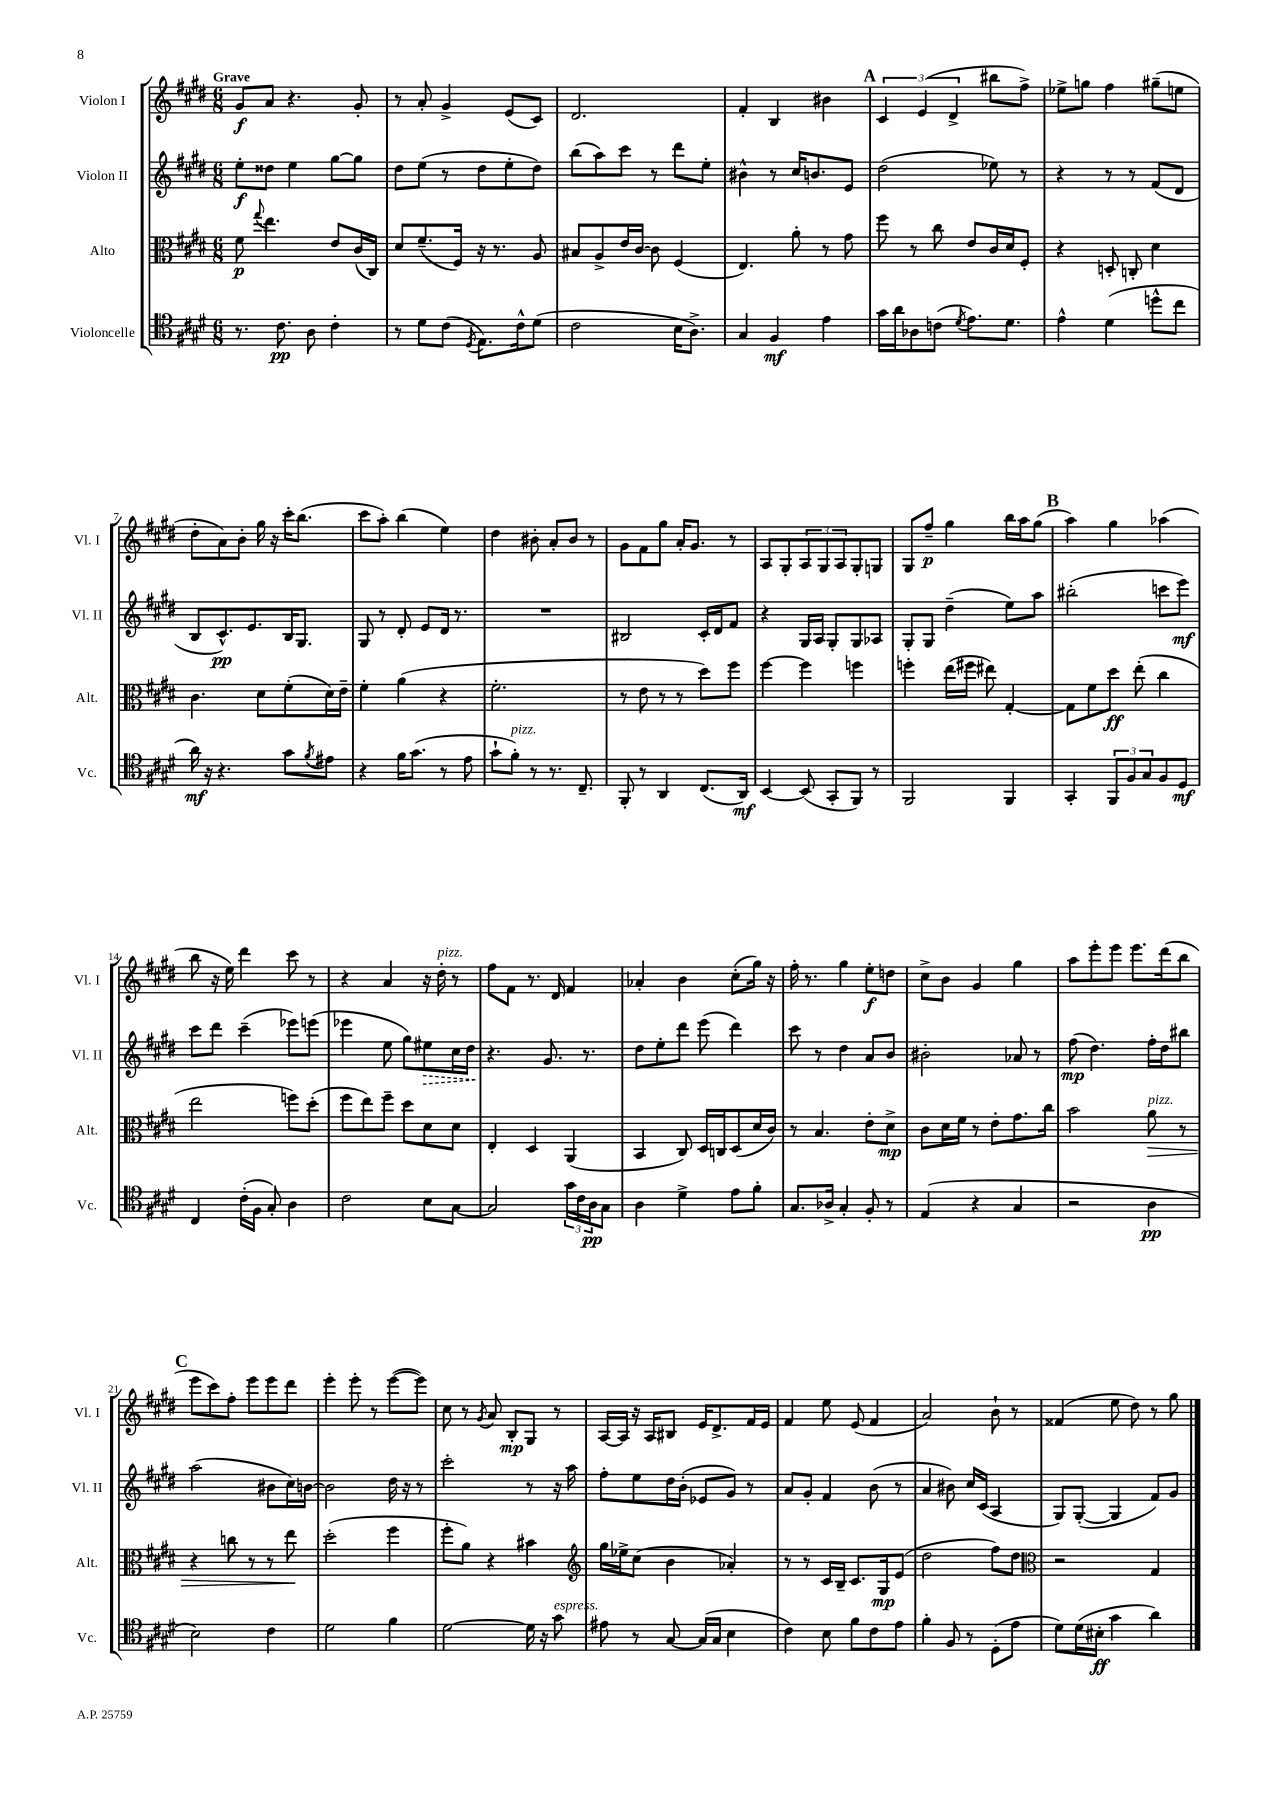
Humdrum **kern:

**kern	**kern	**kern	**kern
*staff4	*staff3	*staff2	*staff1
*clefC4	*clefC3	*clefG2	*clefG2
*k[f#c#g#d#]	*k[f#c#g#d#]	*k[f#c#g#d#]	*k[f#c#g#d#]
*M6/8	*M6/8	*M6/8	*M6/8
8.r	8f#	8ee'	8g#
.	8qqgg#	.	.
.	4.ee	8dd##	8a
8.c#	.	.	.
.	.	4ee	4.r
8A	.	.	.
4c#'	8e	[8gg#	.
.	(16c#	8gg#]	8g#'
.	16C#)	.	.
=	=	=	=
8r	8d#	8dd#	8r
8d#	(8.f#~	(8ee	8a'
(8c#	.	8r	4g#^
.	16F#)	.	.
8qD#	.	.	.
8.E)	16r	8dd#	.
.	8.r	.	.
.	.	8ee'	(8e
16c#^^	.	.	.
(8d#	8A	8dd#)	8c#)
=	=	=	=
2c#	8B#	(8bb	2.d#
.	8A^	8aa)	.
.	16e	8ccc#	.
.	[16c#	.	.
.	8c#]	8r	.
16B	(4F#	8ddd#	.
8.A^)	.	.	.
.	.	8ee'	.
=	=	=	=
4G#	4.E)	4b#^^	4f#'
4F#	.	8r	4B
.	8a'	16cc#	.
.	.	8.b	.
4e	8r	.	4b#
.	8g#	8e	.
=	=	=	=
16g#	8ff#	(2dd#	6c#
16a	.	.	.
8A-	8r	.	.
.	.	.	(6e
(8c	8cc#	.	.
.	.	.	6d#^
8qd#	.	.	.
8.e)	8e	.	.
.	16c#	8ee-)	8bb#
8.d#	16d#	.	.
.	8F#'	8r	8ff#^)
=	=	=	=
4e^^	4r	4r	8ee-^
.	.	.	8gg
(4d#	8D'	8r	4ff#
.	8C'	8r	.
8dd^^	4d#	(8f#	(8gg#~
8cc#	.	8d#	8ee
=	=	=	=
16a)	4.c#	8B	8dd#'
16r	.	.	.
4.r	.	8.c#^^)	8a)
.	.	.	8b'
.	.	8.e	.
.	8d#	.	16gg#
.	.	.	16r
8g#	(8f#'	16B	16ccc#'
.	.	8.G#	(8.bb
8qf#	.	.	.
8e#	16d#)	.	.
.	16e~	.	.
=	=	=	=
4r	4f#'	8G#	8ccc#
.	.	8r	8aa')
16f#	(4a	8d#'	(4bb
(8.g#	.	.	.
.	.	8e	.
8r	4r	16d#	4ee)
.	.	8.r	.
8e	.	.	.
=	=	=	=
8g#`	2.f#'	2.r	4dd#
8f#')	.	.	.
8r	.	.	8b#'
8.r	.	.	8a'
.	.	.	8b#
8.C#~	.	.	.
.	.	.	8r
=	=	=	=
8FF#'	8r	2B#	8g#
8r	8e	.	8f#
4AA	8r	.	8gg#
.	8r	.	16a'
.	.	.	8.g#
(8.C#	8dd#)	16c#'	.
.	.	16d#	.
.	8ff#	8f#	8r
16AA)	.	.	.
=	=	=	=
[4BB	[4ff#	4r	8A
.	.	.	8G#'
(8BB]	4ff#]	16G#	12A
.	.	16A	.
.	.	.	12G#
8GG#'	.	8G#'	.
.	.	.	12A
8FF#)	4ff	8G#	8G#'
8r	.	8A-	8G
=	=	=	=
2FF#	4ff'	8G#'	8G#
.	.	8G#	8ff#~
.	(16ee	(4dd#~	4gg#
.	16ff#	.	.
.	8ee#)	.	.
4FF#	[4G#'	8ee)	16bb
.	.	.	16aa
.	.	8aa	(8gg#
=	=	=	=
4GG#'	8G#]	(2bb#'	4aa)
.	8f#	.	.
12FF#	8dd#	.	4gg#
12F#	.	.	.
.	(8ee'	.	.
12G#	.	.	.
8F#	4cc#	8ccc	(4aa-
8D#	.	8eee)	.
=	=	=	=
4C#	2ee	8ccc#	8bb
.	.	8ddd#	16r
.	.	.	16ee)
(16c#'	.	(4ccc#~	4ddd#
16F#	.	.	.
8G#')	.	.	.
4A	8ff)	8eee-)	8ccc#
.	(8dd#'	(8eee	8r
=	=	=	=
2c#	8ff#	4eee-	4r
.	8ee)	.	.
.	8ff#~	8ee	4a
.	8dd#	8gg#)	.
8B	8d#	8ee#	16r
.	.	.	16dd#'
[8G#	8d#	16cc#	8r
.	.	16dd#	.
=	=	=	=
2G#]	4E'	4.r	8ff#
.	.	.	8f#
.	4D#	.	8.r
.	.	8.g#	.
.	.	.	16d#
24g#	(4AA	.	4f#
24c#	.	.	.
.	.	8.r	.
24A	.	.	.
8G#	.	.	.
=	=	=	=
4A	4BB	8dd#	4a-'
.	.	8ee'	.
4d#^	8C#)	8ddd#	4b
.	16D#	(8eee	.
.	16C	.	.
8e	(8D#	4ddd#)	(8cc#'
8f#'	16d#	.	16gg#)
.	16c#)	.	16r
=	=	=	=
8.G#	8r	8ccc#	16ff#'
.	.	.	8.r
.	4.B	8r	.
16A-^	.	.	.
4G#'	.	4dd#	4gg#
8F#'	8e'	8a	8ee'
8r	8d#^	8b	8dd
=	=	=	=
(4E	8c#	2b#'	8cc#^
.	16d#	.	8b
.	16f#	.	.
4r	8r	.	4g#
.	8e'	.	.
4G#	8.g#	8a-	4gg#
.	.	8r	.
.	16cc#	.	.
=	=	=	=
2r	2b	(8ff#	8aa
.	.	4.dd#)	8eee'
.	.	.	8eee
.	.	.	8.eee
4A	8a	16ff#'	.
.	.	16dd#	(16ddd#
.	8r	8bb#	8bb
=	=	=	=
2B)	4r	(2aa	8eee
.	.	.	8ccc#)
.	8cc	.	8ff#'
.	8r	.	8eee
4c#	8r	8b#	8eee
.	8ee	16cc#)	8ddd#
.	.	[16b	.
=	=	=	=
2d#	(2dd#'	2b]	4eee'
.	.	.	8eee'
.	.	.	8r
4f#	4ff#	16dd#	([8eee
.	.	16r	.
.	.	8r	8eee])
=	=	=	=
[2d#	8ff#'	2ccc#'	8cc#
.	8a)	.	8r
.	.	.	8qg#
.	4r	.	8a
.	.	.	8B'
16d#]	4b#	8r	8G#
16r	.	.	.
8g#	.	16r	8r
.	.	16aa	.
=	=	=	=
*	*clefG2	*	*
8e#	16gg#	8ff#'	[16A
.	16ee-^	.	16A]
8r	(8cc#	8ee	16r
.	.	.	16A
[8G#	4b	16dd#	8B#
.	.	(16b'	.
(16G#]	.	8e-	16e
16G#	.	.	8.d#^
4B	4a-')	8g#)	.
.	.	8r	16f#
.	.	.	16e
=	=	=	=
4c#)	8r	8a	4f#
.	8r	8g#'	.
8B	16c#	4f#	8ee
.	16B~	.	.
8f#	8.c#	.	(8e
8c#	.	(8b	4f#
.	16G#	.	.
8e	(8e	8r	.
=	=	=	=
4f#'	2dd#	4a	2a)
8F#	.	8b#)	.
8r	.	16cc#	.
.	.	(16c#	.
(8D#'	8ff#)	4A	8b`
8e	8dd#	.	8r
=	=	=	=
*	*clefC3	*	*
8d#)	2r	8G#)	(4f##
(16d#	.	([8G#'	.
16B#'	.	.	.
4g#	.	4G#]	8ee
.	.	.	8dd#)
4a)	4G#	8f#)	8r
.	.	8g#	8gg#
==	==	==	==
*-	*-	*-	*-
